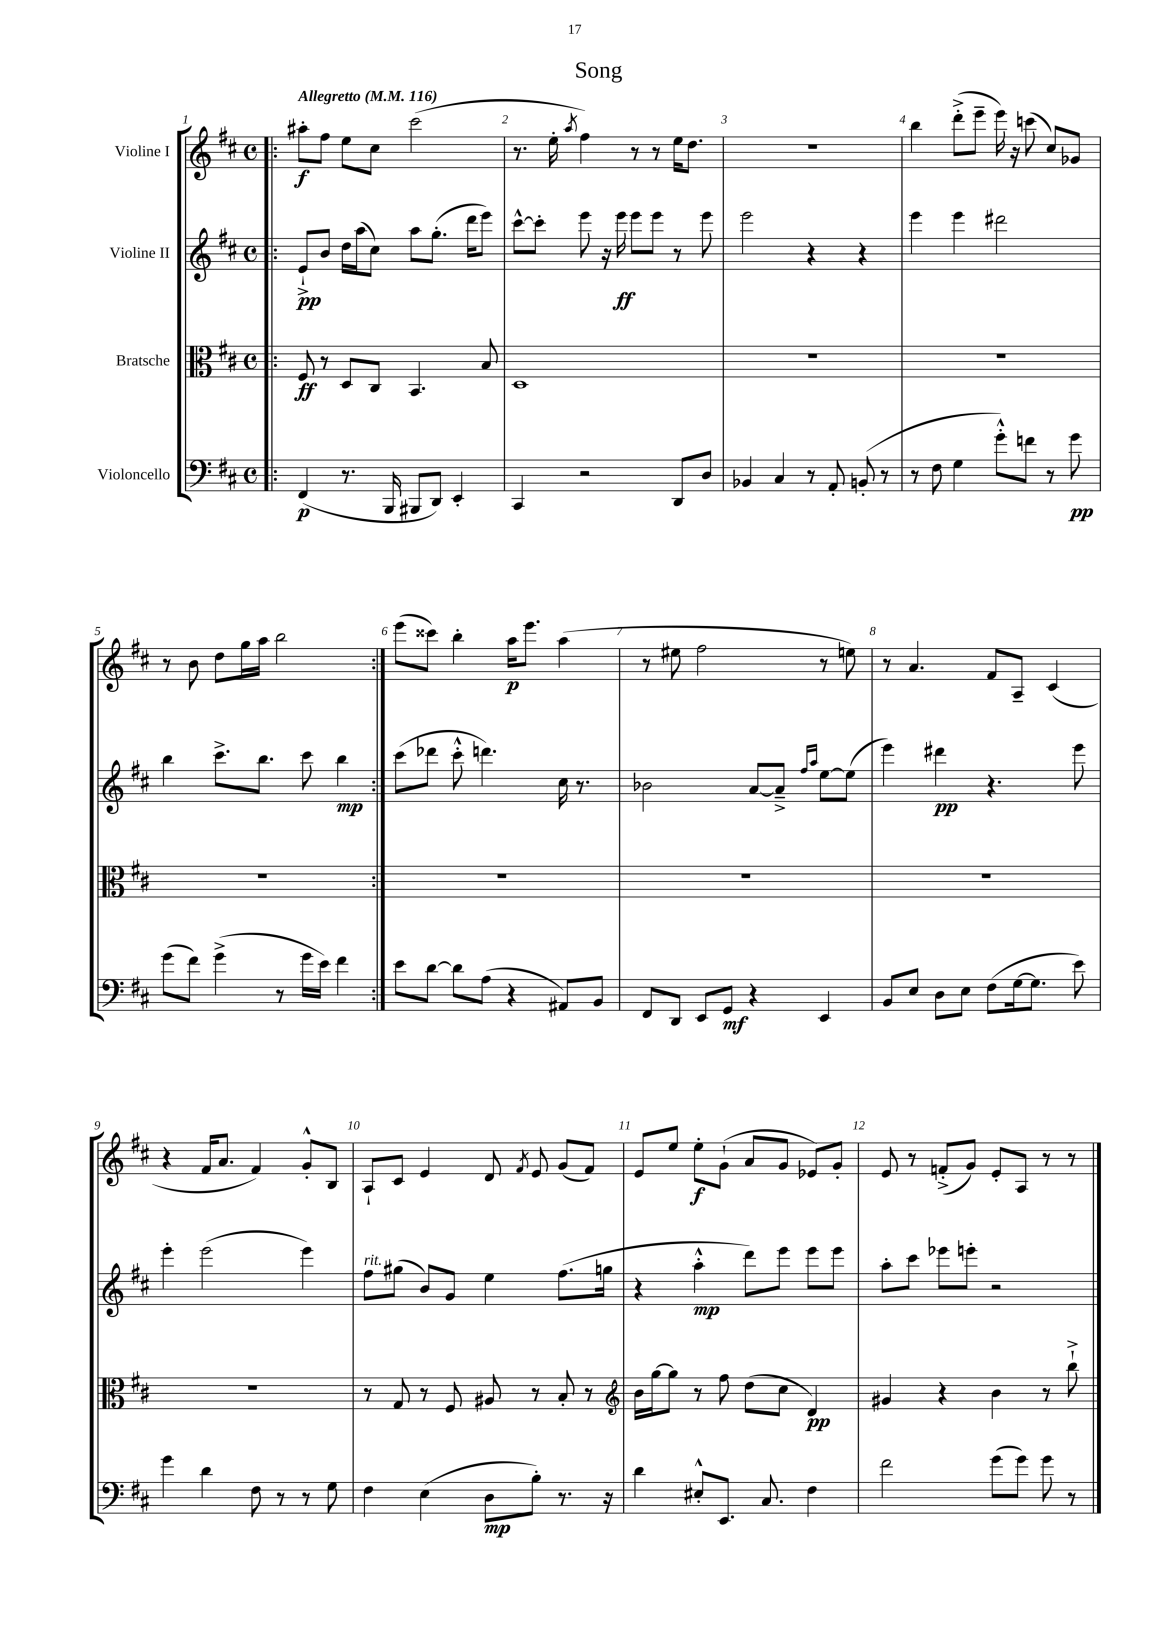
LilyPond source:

\header { title = "Song" }
<<
\new StaffGroup <<
\new Staff = "s0" \with { instrumentName = "Violine I" } {
    \clef treble \key d \major \defaultTimeSignature \time 4/4 \tempo "Allegretto" 4 = 116
    \autoBeamOff \repeat volta 2 { \bar ".|:" ais''8[-.\f fis''8] e''8[ cis''8] cis'''2( |
    r8. e''16-. \acciaccatura { a''8 } fis''4) r8 r8 e''16[ d''8.] |
    R1 |
    b''4 d'''8[-.->( e'''8]-- e'''16) r16 c'''8( cis''8[) ges'8] |
    r8 b'8 d''8[ g''16 a''16] b''2 | }
    e'''8[( cisis'''8]) b''4-. a''16[\p e'''8.] a''4( |
    r8 eis''8 fis''2 r8 e''8) |
    r8 a'4. fis'8[ a8]-- cis'4( |
    r4 fis'16[ a'8.] fis'4) g'8[-.-^ b8] |
    a8[-! cis'8] e'4 d'8 \acciaccatura { fis'8 } e'8 g'8[( fis'8]) |
    e'8[ e''8] e''8[-.\f g'8]-!( a'8[ g'8] ees'8[) g'8]-. |
    e'8 r8 f'8[-.->( g'8]) e'8[-. a8] r8 r8 \bar "|." |
}
\new Staff = "s1" \with { instrumentName = "Violine II" } {
    \clef treble \key d \major \defaultTimeSignature \time 4/4
    \autoBeamOff \repeat volta 2 { \bar ".|:" e'8[-!->\pp b'8] d''16[ a''16( cis''8]) a''8[ g''8.]-.( d'''16[ e'''8]) |
    cis'''8[~-^ cis'''8]-. e'''8 r16 e'''16\ff e'''8[ e'''8] r8 e'''8 |
    e'''2 r4 r4 |
    e'''4 e'''4 dis'''2 |
    b''4 cis'''8.[-> b''8.] cis'''8 b''4\mp | }
    cis'''8[( des'''8] cis'''8-.-^ d'''4.) cis''16 r8. |
    bes'2 a'8[~ a'8]---> \grace { fis''16[ a''16] } e''8[~ e''8]( |
    e'''4) dis'''4\pp r4. e'''8 |
    e'''4-. e'''2( e'''4) |
    fis''8[^\markup { \italic "rit." } gis''8]( b'8[) g'8] e''4 fis''8.[( g''16] |
    r4 a''4-.-^\mp d'''8[) e'''8] e'''8[ e'''8] |
    a''8[-. cis'''8] ees'''8[ e'''8]-. r2 \bar "|." |
}
\new Staff = "s2" \with { instrumentName = "Bratsche" } {
    \clef alto \key d \major \defaultTimeSignature \time 4/4
    \autoBeamOff \repeat volta 2 { \bar ".|:" fis8\ff r8 d8[ cis8] b,4. b8 |
    d1 |
    R1 |
    R1 |
    R1 | }
    R1 |
    R1 |
    R1 |
    R1 |
    r8 g8 r8 fis8 ais8 r8 b8-. r8 |
    \clef treble b'16[ g''16~ g''8] r8 fis''8 d''8[( cis''8] d'4\pp) |
    gis'4 r4 b'4 r8 b''8-!-> \bar "|." |
}
\new Staff = "s3" \with { instrumentName = "Violoncello" } {
    \clef bass \key d \major \defaultTimeSignature \time 4/4
    \autoBeamOff \repeat volta 2 { \bar ".|:" fis,4\p( r8. b,,16 bis,,8[ d,8]) e,4-. |
    cis,4 r2 d,8[ d8] |
    bes,4 cis4 r8 a,8-. b,8-.( r8 |
    r8 fis8 g4 g'8[-.-^) f'8] r8 g'8\pp |
    g'8[( fis'8]) g'4->( r8 g'16[ e'16]) fis'4 | }
    e'8[ d'8]~ d'8[ a8]( r4 ais,8[) b,8] |
    fis,8[ d,8] e,8[ g,8]\mf r4 e,4 |
    b,8[ e8] d8[ e8] fis8[( g16~ g8.] e'8) |
    g'4 d'4 fis8 r8 r8 g8 |
    fis4 e4( d8[\mp b8]-.) r8. r16 |
    d'4 eis8[-.-^ e,8.] cis8. fis4 |
    fis'2 g'8[( g'8]) g'8 r8 \bar "|." |
}
>>
>>
\layout { \context { \Score \override BarNumber.break-visibility = ##(#f #t #t) barNumberVisibility = #all-bar-numbers-visible } }
